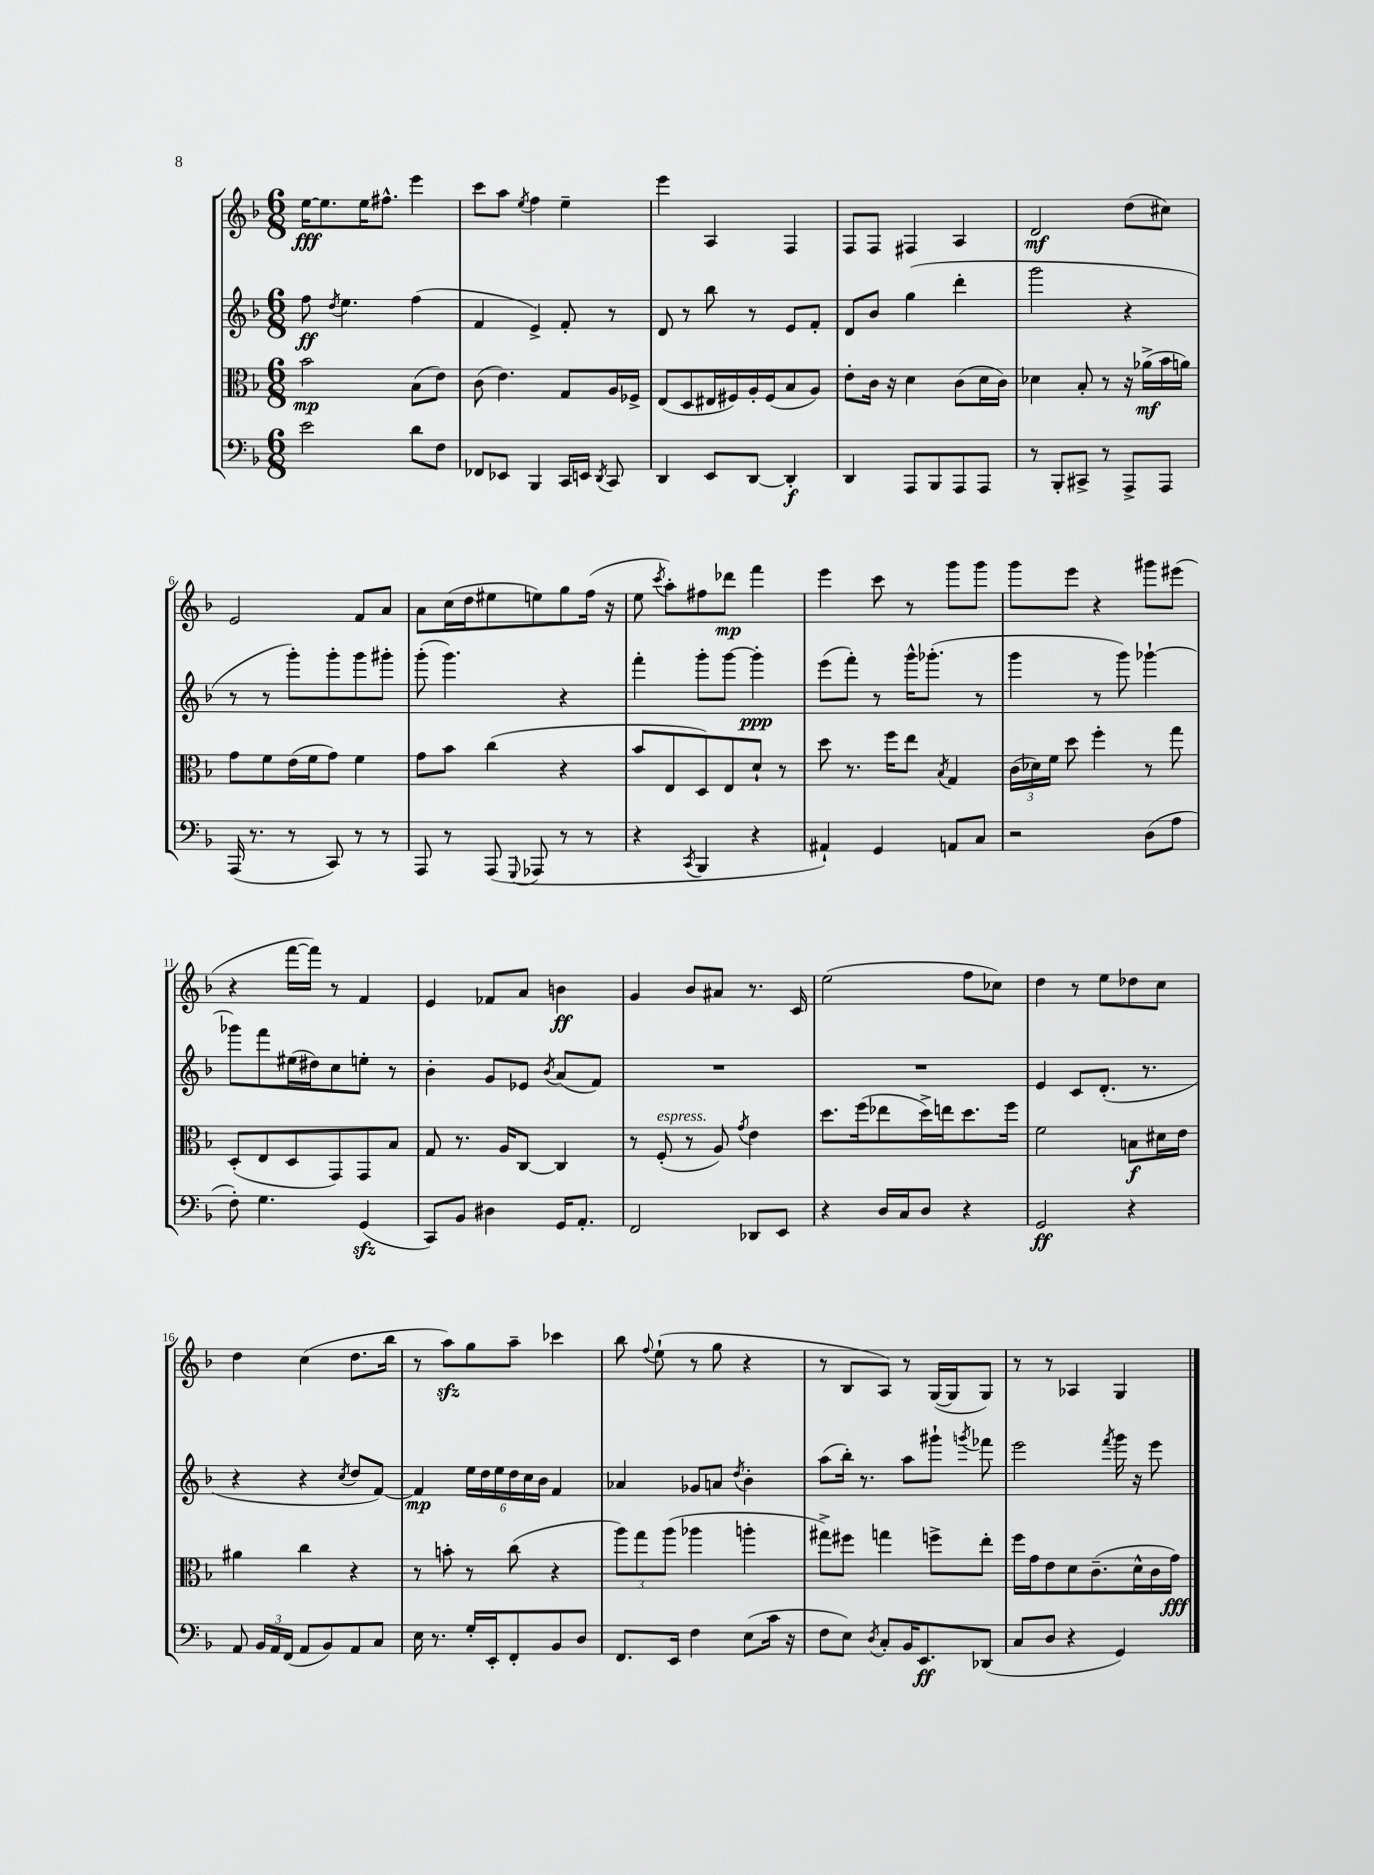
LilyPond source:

<<
\new StaffGroup <<
\new Staff = "s0" {
    \clef treble \key f \major \numericTimeSignature \time 6/8
    \autoBeamOff e''16[~\fff e''8. e''16 fis''8.]-^ e'''4 |
    c'''8[ a''8] \acciaccatura { e''8 } f''4 e''4-- |
    e'''4 a4 f4 |
    f8[ f8] fis4 a4 |
    d'2\mf d''8[( cis''8]) |
    e'2 f'8[ a'8] |
    a'8[ c''16( d''16 eis''8 e''8) g''8 f''16]( r16 |
    e''8 \acciaccatura { c'''8 } a''8[-.) fis''8 des'''8]\mp f'''4 |
    e'''4 c'''8 r8 g'''8[ g'''8] |
    g'''8[ e'''8] r4 gis'''8[ eis'''8]( |
    r4 f'''16[~ f'''16]) r8 f'4 |
    e'4 fes'8[ a'8] b'4\ff |
    g'4 bes'8[ ais'8] r8. c'16 |
    e''2( f''8[ ces''8]) |
    d''4 r8 e''8[ des''8 c''8] |
    d''4 c''4( d''8.[ bes''16] |
    r8 a''8[\sfz) g''8 a''8]-- ces'''4 |
    bes''8 \appoggiatura { f''8 } e''8-!( r8 g''8 r4 |
    r8 bes8[ a8]) r8 g16[~( g16 g8]) |
    r8 r8 aes4 g4 \bar "|." |
}
\new Staff = "s1" {
    \clef treble \key f \major \numericTimeSignature \time 6/8
    \autoBeamOff f''8\ff \acciaccatura { d''8 } e''4. f''4( |
    f'4 e'4->) f'8-. r8 |
    d'8 r8 bes''8 r8 e'8[ f'8]-. |
    d'8[ bes'8] g''4( d'''4-. |
    g'''2 r4 |
    r8 r8 g'''8[-.) g'''8-. g'''8 gis'''8]-. |
    g'''8-.( g'''4.) r4 |
    f'''4-. g'''8[-. g'''8]~ g'''4-.\ppp |
    e'''8[( f'''8]-.) r8 g'''16[-^ ges'''8.]-.( r8 |
    g'''4 r8 g'''8) ges'''4~-! |
    ges'''8[ f'''8 eis''16( dis''16) c''8 e''8]-. r8 |
    bes'4-. g'8[ ees'8] \acciaccatura { bes'8 } a'8[( f'8]) |
    R2. |
    R2. |
    e'4 c'8[ d'8.]-.( r8. |
    r4 r4 \acciaccatura { c''8 } d''8[ f'8]~) |
    f'4\mp \tuplet 6/4 { e''16[ d''16 e''16 d''16 c''16 bes'16] } f'4 |
    aes'4 ges'8[ a'8] \acciaccatura { d''8 } bes'4-. |
    a''8[( bes''16]-.) r8. a''8[ gis'''8]-! \acciaccatura { g'''8 } fes'''8 |
    e'''2 \acciaccatura { f'''8 } g'''16 r16 e'''8 \bar "|." |
}
\new Staff = "s2" {
    \clef alto \key f \major \numericTimeSignature \time 6/8
    \autoBeamOff bes'2\mp bes8[( e'8]) |
    c'8( e'4.) g8[ a16 fes16]-> |
    e8[( d8 eis16 fis16) a16-. fis16( bes8 a8]) |
    e'8[-. c'16] r16 d'4 c'8[( d'16 c'16]) |
    des'4 bes8-. r8 r16 aes'16[->\mf( bes'16 a'16]) |
    g'8[ f'8 e'16( f'16 g'8]) f'4 |
    g'8[ bes'8] c''4( r4 |
    bes'8[ e8 d8) e8 d'8]-! r8 |
    d''8 r8. f''16[ e''8] \acciaccatura { bes8 } g4 |
    \tuplet 3/2 { c'16[( des'16) f'16] } d''8 f''4-. r8 g''8 |
    d8[-.( e8 d8 g,8) g,8 bes8] |
    g8 r8. a16[ c8]~ c4 |
    r8 f8-.^\markup { \italic "espress." }( r8 a8) \acciaccatura { g'8 } e'4 |
    d''8.[ f''16( ees''8 d''16->) e''16 d''8. f''16] |
    f'2 b8[\f dis'16 e'16] |
    ais'4 c''4 r4 |
    r8 b'8-. r8 c''8( r4 |
    \tuplet 3/2 { a''8[) g''8 a''8]( } aes''4 a''4-. |
    gis''8[->) fis''8] g''4 f''8[-> e''8]-. |
    f''16[ g'16 e'8 d'8 c'8.--( d'16-^ c'16 g'16]\fff) \bar "|." |
}
\new Staff = "s3" {
    \clef bass \key f \major \numericTimeSignature \time 6/8
    \autoBeamOff e'2 d'8[ f8] |
    fes,8[ ees,8] bes,,4 c,16[ e,16] \acciaccatura { d,8 } c,8 |
    d,4 e,8[ d,8]~ d,4-.\f |
    d,4 a,,8[ bes,,8 a,,8 a,,8] |
    r8 bes,,8[-. cis,8]-> r8 a,,8[-> a,,8] |
    a,,16( r8. r8 c,8) r8 r8 |
    a,,8 r8 a,,8( \appoggiatura { g,,8 } aes,,8 r8 r8 |
    r4 \acciaccatura { c,8 } bes,,4 r4 |
    ais,4-!) g,4 a,8[ c8] |
    r2 d8[( a8] |
    f8-.) g4. g,4\sfz( |
    c,8[) bes,8] dis4 g,16[ a,8.]-. |
    f,2 des,8[ e,8] |
    r4 d16[ c16 d8] r4 |
    g,2\ff r4 |
    a,8 \tuplet 3/2 { bes,16[ a,16 f,16]( } a,8[ bes,8) a,8 c8] |
    e16 r8. g16[-. e,16-. f,8-. bes,8 d8] |
    f,8.[ e,16] f4 e8[( c'16] r16 |
    f8[ e8]) \acciaccatura { d8 } c8[-. bes,16 e,8.\ff des,8]( |
    c8[ d8] r4 g,4) \bar "|." |
}
>>
>>
